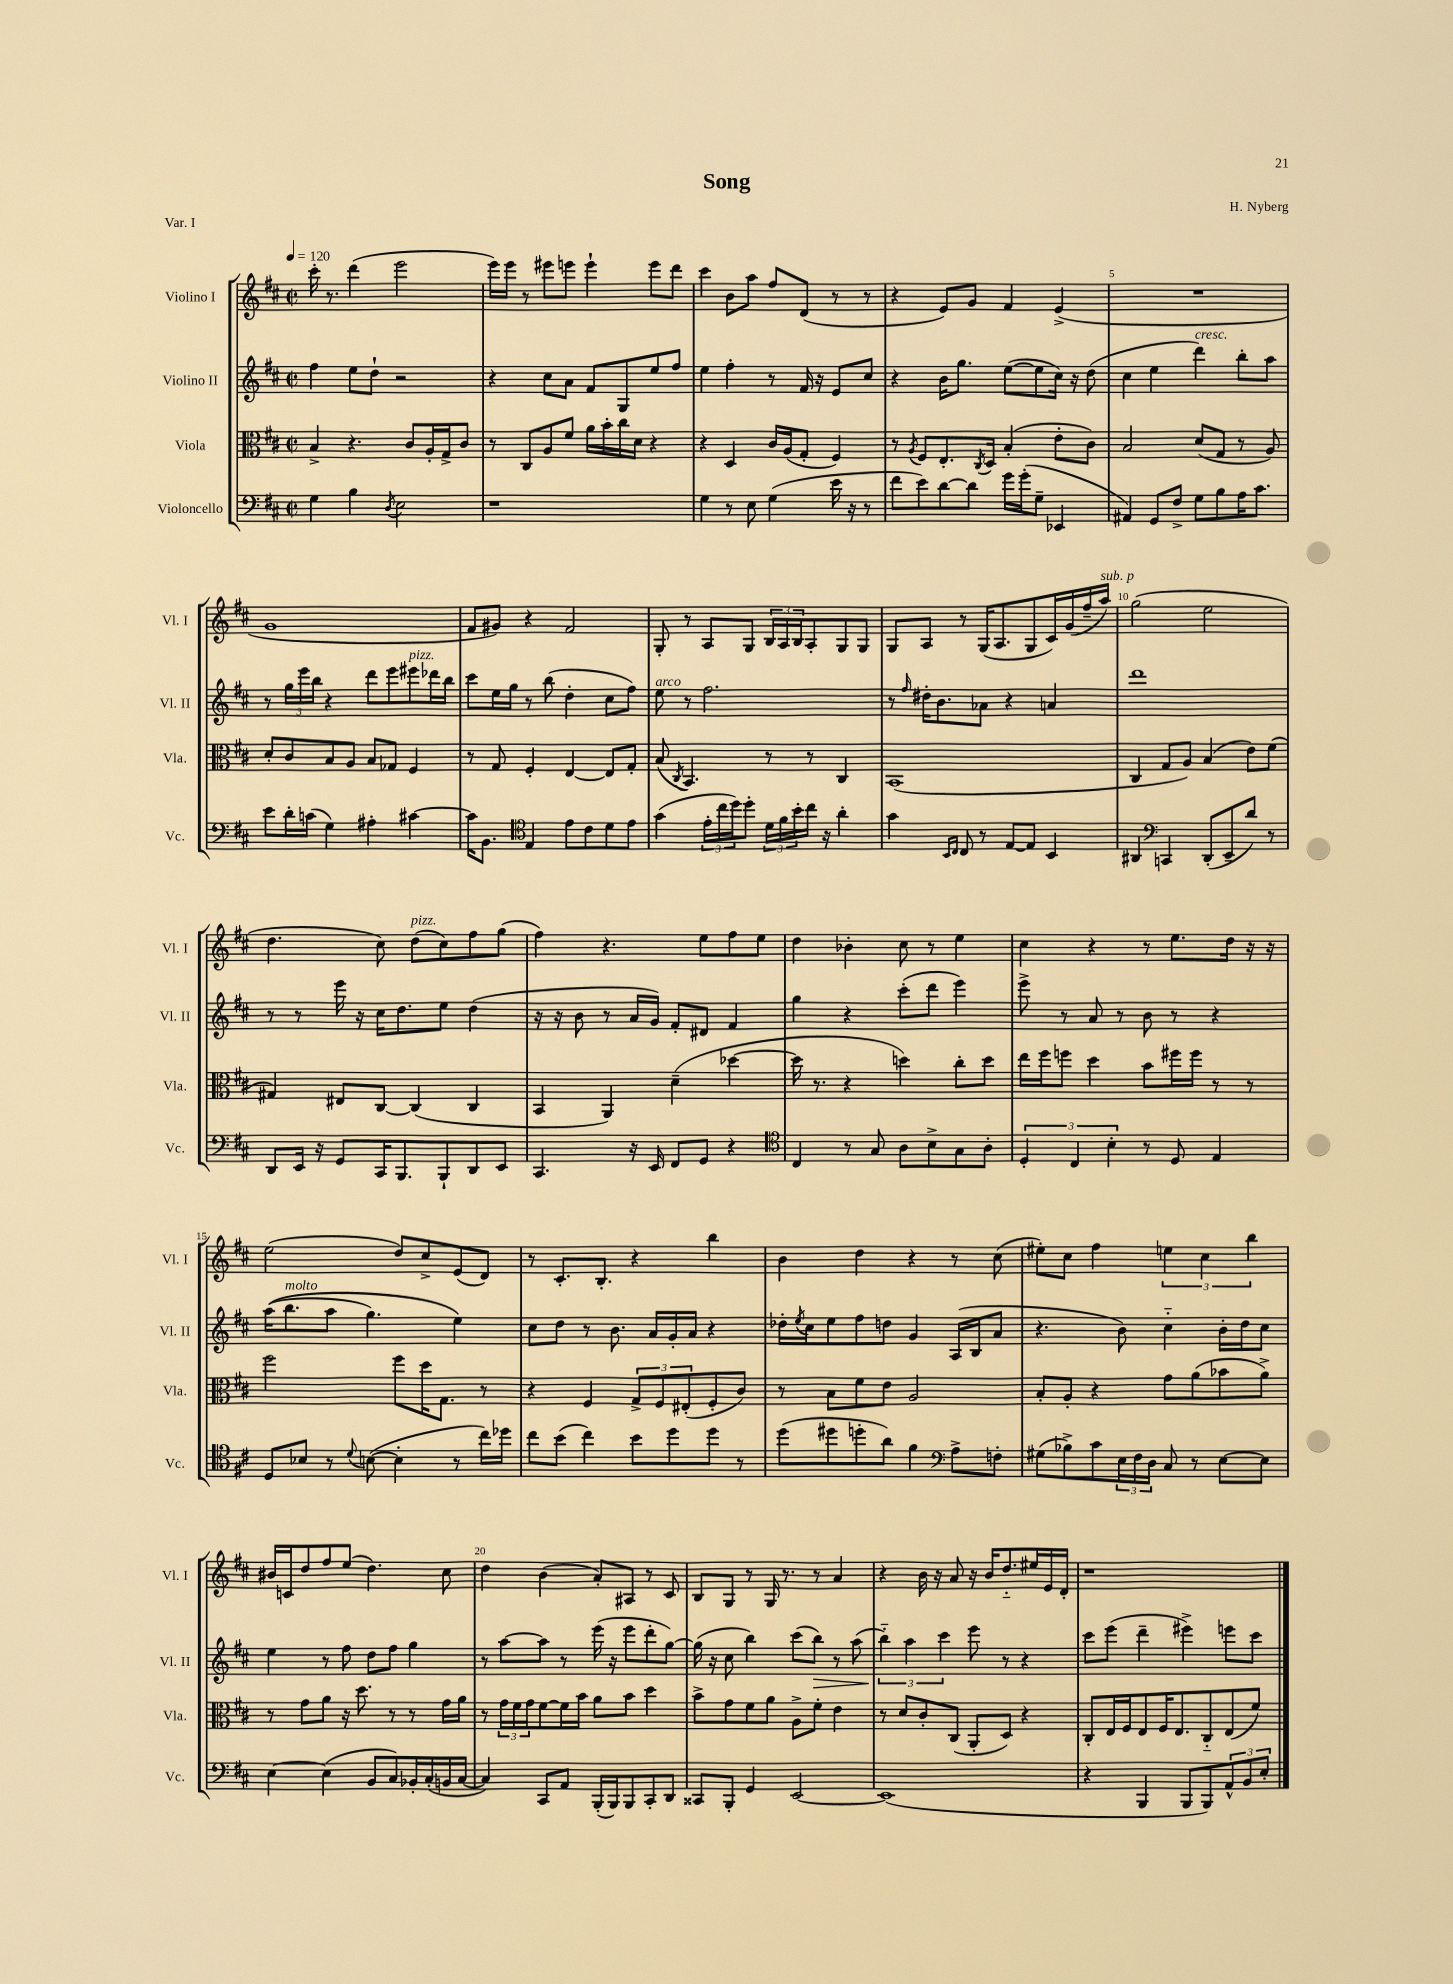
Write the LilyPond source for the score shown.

\header { title = "Song" composer = "H. Nyberg" piece = "Var. I" }
<<
\new StaffGroup <<
\new Staff = "s0" \with { instrumentName = "Violino I" shortInstrumentName = "Vl. I" } {
    \clef treble \key d \major \defaultTimeSignature \time 2/2 \tempo 4 = 120
    cis'''16-. r8. d'''4( e'''2 |
    e'''16) e'''16 r8 eis'''8 e'''8 e'''4-! e'''8 d'''8 |
    cis'''4 b'8 a''8 fis''8 d'8( r8 r8 |
    r4 e'8) g'8 fis'4 e'4->( |
    R1 |
    g'1 |
    fis'8 gis'8) r4 fis'2 |
    g8-. r8 a8 g8 \tuplet 3/2 { b16 a16 b16 } a8-. g8 g8 |
    g8 a8 r8 g16( a8. g8 cis'16) g'16( fis''16-- a''16^\markup { \italic "sub. p" }) |
    g''2( e''2 |
    d''4. cis''8) d''8^\markup { \italic "pizz." }( cis''8) fis''8 g''8( |
    fis''4) r4. e''8 fis''8 e''8 |
    d''4 bes'4-. cis''8 r8 e''4 |
    cis''4 r4 r8 e''8. d''16 r16 r16 |
    e''2( d''8) cis''8-> e'8( d'8) |
    r8 cis'8.-. b8.-. r4 b''4 |
    b'4 d''4 r4 r8 cis''8( |
    eis''8-.) cis''8 fis''4 \tuplet 3/2 { e''4 cis''4 b''4 } |
    bis'16 c'16 d''8 fis''8 e''8( d''4.) cis''8 |
    d''4 b'4( a'8-.) ais8 r8 cis'8 |
    b8 g8 r8 g16 r8. r8 a'4 |
    r4 b'16 r16 a'8 r16 b'16 d''8.-_ eis''16 e'16 d'16-. |
    r1 \bar "|." |
}
\new Staff = "s1" \with { instrumentName = "Violino II" shortInstrumentName = "Vl. II" } {
    \clef treble \key d \major \defaultTimeSignature \time 2/2
    fis''4 e''8 d''8-! r2 |
    r4 cis''8 a'8 fis'8 g8 e''8 fis''8 |
    e''4 fis''4-. r8 fis'16 r16 e'8 cis''8 |
    r4 b'16 g''8. e''8~( e''8 cis''16) r16 d''8( |
    cis''4 e''4 d'''4^\markup { \italic "cresc." }) b''8-. a''8 |
    r8 \tuplet 3/2 { g''16 e'''16 b''16 } r4 d'''8 e'''8 eis'''8^\markup { \italic "pizz." } des'''16 b''16 |
    cis'''8 e''16 g''16 r8 b''8( d''4-. cis''8 fis''8) |
    e''8^\markup { \italic "arco" } r8 fis''2. |
    r8 \grace { fis''16 } dis''16-. b'8. aes'8 r4 a'4 |
    d'''1 |
    r8 r8 e'''16 r16 cis''16 d''8. e''8 d''4( |
    r16 r16 b'8 r8 a'16 g'16) fis'8-. dis'8 fis'4 |
    g''4 r4 cis'''8-.( d'''8 e'''4) |
    e'''8-> r8 a'8 r8 b'8 r8 r4 |
    a''16(\( b''8.^\markup { \italic "molto" } a''8 g''4.) e''4\) |
    cis''8 d''8 r8 b'8. a'16 g'16-. a'16 r4 |
    des''16-. \acciaccatura { e''8 } cis''16 e''8 fis''8 d''8 g'4 a16( b16 a'8 |
    r4. b'8) cis''4-_ b'16-. d''16 cis''8 |
    e''4 r8 fis''8 d''8 fis''8 g''4 |
    r8 a''8~ a''8 r8 e'''16( r16 e'''8 d'''8-. g''8~) |
    g''16( r16 cis''8 b''4) cis'''8( b''8\>) r8 a''8( |
    \tuplet 3/2 { b''4-_\!) a''4 cis'''4 } e'''8 r8 r4 |
    cis'''8 e'''8( d'''4-- eis'''4->) e'''8 cis'''8 \bar "|." |
}
\new Staff = "s2" \with { instrumentName = "Viola" shortInstrumentName = "Vla." } {
    \clef alto \key d \major \defaultTimeSignature \time 2/2
    b4-> r4. cis'8 a16-. g16-> cis'8 |
    r8 cis8 a8 fis'8 a'16 b'16-. cis''16 d'16 r4 |
    r4 d4 cis'16 a16( g8-. fis4) |
    r8 \acciaccatura { a8 } fis8 e8.-. \acciaccatura { cis8 } d16 b4-.( e'8-. cis'8) |
    b2 d'8( g8 r8 a8) |
    d'8-. cis'8 b8 a8 b8 ges8 fis4 |
    r8 g8 fis4-. e4~ e8 g8-. |
    b8( \acciaccatura { cis8 } b,4.) r8 r8 cis4 |
    b,1( |
    cis4 g8 a8) b4( e'8) fis'8( |
    gis4) eis8 cis8~ cis4( cis4 |
    b,4 a,4) d'4--( des''4~ |
    des''16 r8. r4 d''4) cis''8-. d''8 |
    e''16 fis''16 f''8 d''4 b'8 fis''16 fis''16 r8 r8 |
    fis''2 fis''8 d''16 g8. r8 |
    r4 fis4 \tuplet 3/2 { g8-> fis8 eis8-.( } fis8-. cis'8) |
    r8 b8 fis'8 e'8 a2 |
    b8-. a8-. r4 g'8 a'8( bes'8 a'8->) |
    r8 g'8 a'8 r16 d''8. r8 r8 g'16 a'16 |
    r8 \tuplet 3/2 { g'16 fis'16 g'16 } fis'8~ fis'16 b'16 a'8 b'8 d''4 |
    b'8-> g'8 fis'8 a'8 a8-> fis'8-. e'4 |
    r8 d'8 cis'8-. cis8( a,8-. d8) r4 |
    cis8-. e16 fis16 e8 fis16 e8. cis8-_ e8( fis'8) \bar "|." |
}
\new Staff = "s3" \with { instrumentName = "Violoncello" shortInstrumentName = "Vc." } {
    \clef bass \key d \major \defaultTimeSignature \time 2/2
    g4 b4 \acciaccatura { d8 } e2 |
    r1 |
    g4 r8 e8 g4( e'16 r16 r8 |
    fis'8 e'8) d'8~ d'8 g'16 g'16-.( g8-- ees,4 |
    ais,4) g,8 fis8-> g8 b8 a16 cis'8. |
    e'8 d'16-. c'16( g4) ais4-. cis'4~ |
    cis'16 b,8. \clef tenor e4 e'8 cis'8 d'8 e'8 |
    g'4( \tuplet 3/2 { e'16-. cis''16 d''16) } d''8-. \tuplet 3/2 { d'16 fis'16 b'16-. } cis''16 r16 a'4-. |
    g'4 \grace { b,16 cis16 } cis8 r8 e8~ e8 b,4 |
    ais,4 \clef bass c,4 d,8-.( e,8-- d'8) r8 |
    d,8 e,16 r16 g,8 cis,16 b,,8. b,,8-! d,8 e,8 |
    cis,4. r16 e,16 fis,8 g,8 r4 |
    \clef tenor cis4 r8 g8 a8 b8-> g8 a8-. |
    \tuplet 3/2 { d4-. cis4 b4-. } r8 d8 e4 |
    d8 bes8 r8 \appoggiatura { d'8 } b8~( b4-. r8 cis''16) des''16 |
    cis''8 b'8( cis''4) b'8 d''8 d''8 r8 |
    d''8( dis''8 d''8-. a'8) fis'4 \clef bass a8-> f8-. |
    gis8( bes8->) cis'8 \tuplet 3/2 { e16 fis16 d16 } cis8 r8 e8~ e8 |
    e4~ e4( b,8 cis8) bes,16-. cis16-.( b,16 cis16~ |
    cis4) cis,8 a,8 b,,16-.( b,,16) b,,8 cis,8-. d,8 |
    cisis,8 b,,8-. g,4 e,2~ |
    e,1( |
    r4 b,,4 b,,8 b,,8) \tuplet 3/2 { a,8-^ b,8 e8-. } \bar "|." |
}
>>
>>
\layout { \context { \Score \override BarNumber.break-visibility = ##(#f #t #t) barNumberVisibility = #(every-nth-bar-number-visible 5) } }
